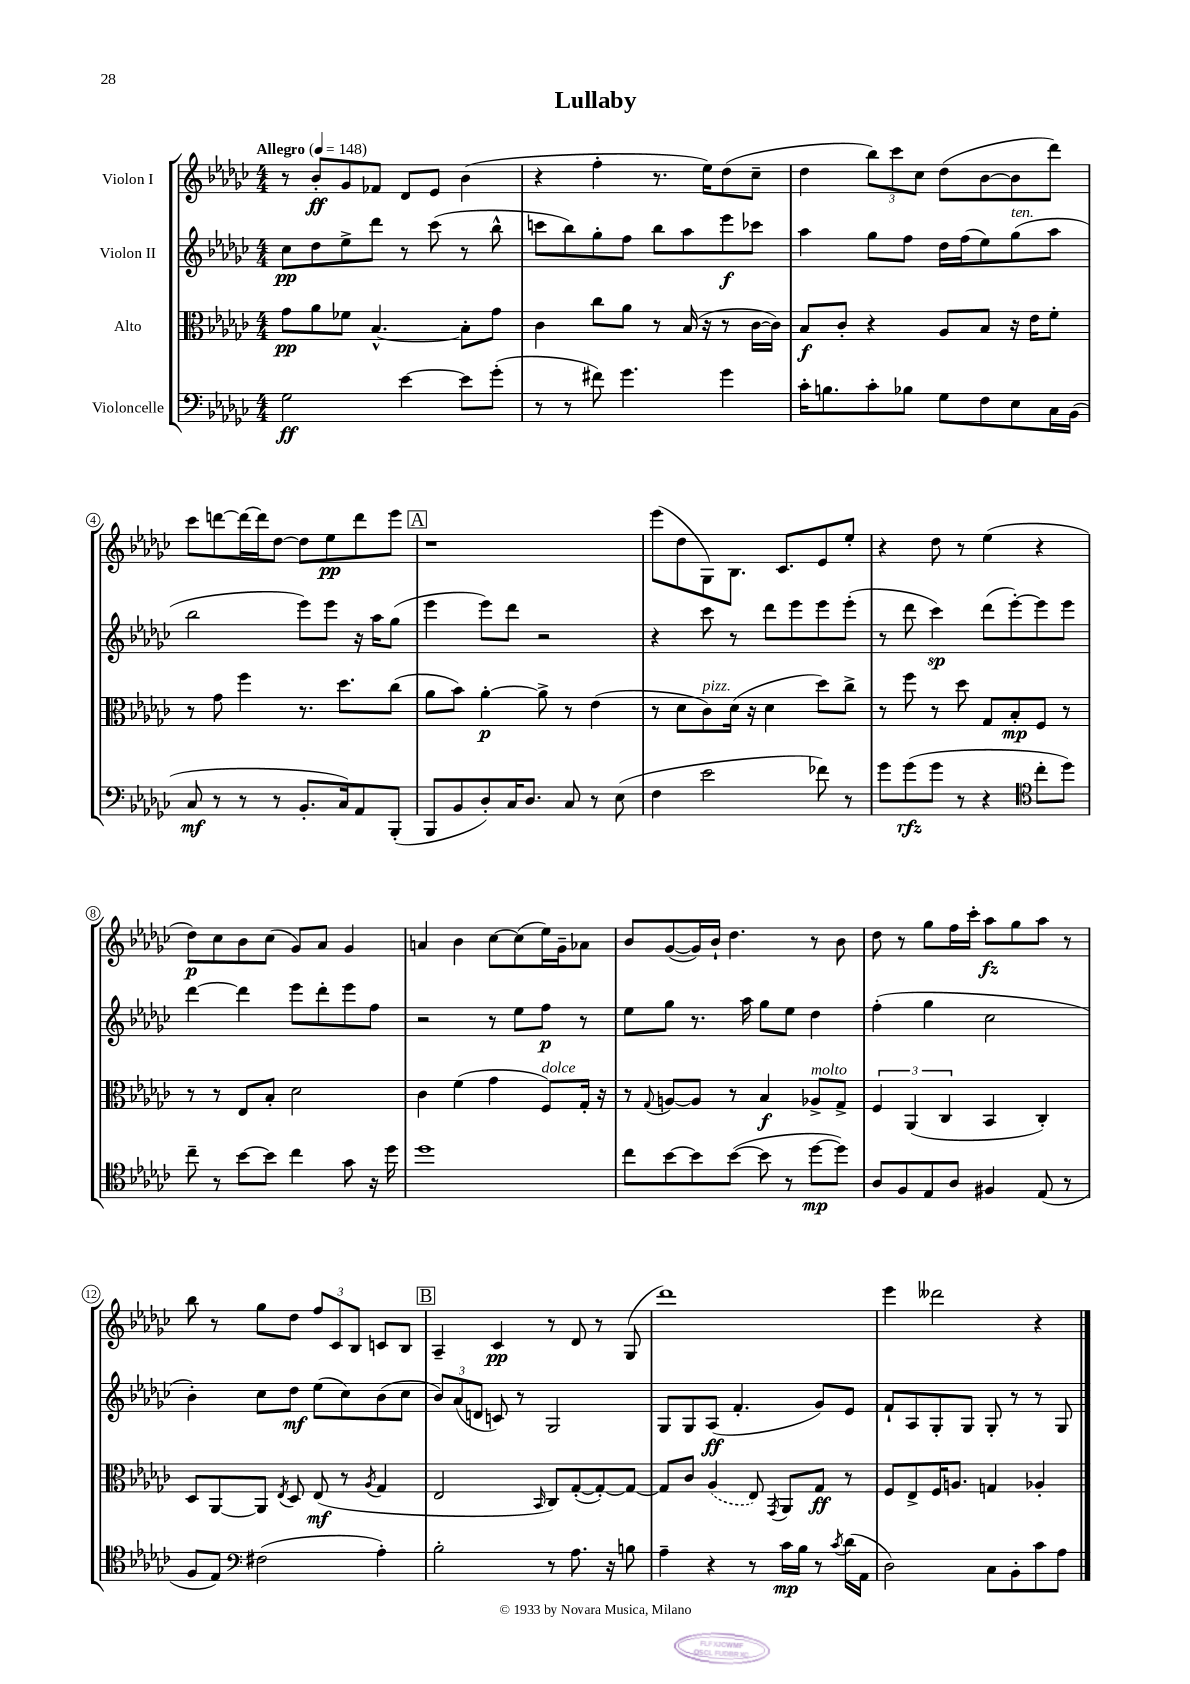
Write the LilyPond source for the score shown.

\header { title = "Lullaby" }
<<
\new StaffGroup <<
\new Staff = "s0" \with { instrumentName = "Violon I" } {
    \clef treble \key ges \major \numericTimeSignature \time 4/4 \tempo "Allegro" 4 = 148
    \autoBeamOff r8 bes'8[-.\ff ges'8 fes'8] des'8[ ees'8] bes'4( |
    r4 f''4-. r8. ees''16[) des''8( ces''8]-- |
    des''4 \tuplet 3/2 { bes''8[) ces'''8 ces''8] } des''8[( bes'8~ bes'8 des'''8]) |
    ces'''8[ d'''8~ d'''16~ d'''16 des''8]~ des''8[ ees''8\pp d'''8 ees'''8] |
    \mark \markup { \box "A" } r1 |
    ees'''8[( des''8 ges8) bes8.] ces'8.[ ees'8 ees''8]-. |
    r4 des''8 r8 ees''4( r4 |
    des''8[\p) ces''8 bes'8 ces''8]( ges'8[) aes'8] ges'4 |
    a'4 bes'4 ces''8[~ ces''8( ees''16) ges'16-- aes'8] |
    bes'8[ ges'8~( ges'16) bes'16]-! des''4. r8 bes'8 |
    des''8 r8 ges''8[ f''16 ces'''16]-. aes''8[\fz ges''8 aes''8] r8 |
    bes''8 r8 ges''8[ des''8] \tuplet 3/2 { f''8[ ces'8 bes8] } c'8[ bes8] |
    \mark \markup { \box "B" } aes4-- ces'4\pp r8 des'8 r8 ges8( |
    des'''1) |
    ees'''4 deses'''2 r4 \bar "|." |
}
\new Staff = "s1" \with { instrumentName = "Violon II" } {
    \clef treble \key ges \major \numericTimeSignature \time 4/4
    \autoBeamOff ces''8[\pp des''8 ees''8-> des'''8] r8 ces'''8( r8 bes''8-^ |
    c'''8[ bes''8) ges''8-. f''8] bes''8[ aes''8 ees'''8\f ces'''8] |
    aes''4 ges''8[ f''8] des''16[ f''16( ees''8) ges''8^\markup { \italic "ten." }( aes''8] |
    bes''2 ees'''8[) ees'''8] r16 aes''16[ ges''8]( |
    \mark \markup { \box "A" } ees'''4 ees'''8[) des'''8] r2 |
    r4 ces'''8 r8 des'''8[ ees'''8 ees'''8 ees'''8]-.( |
    r8 des'''8 ces'''4\sp) des'''8[( ees'''8~-.) ees'''8 ees'''8] |
    des'''4~ des'''4 ees'''8[ des'''8-. ees'''8 f''8] |
    r2 r8 ees''8[ f''8]\p r8 |
    ees''8[ ges''8] r8. aes''16 ges''8[ ees''8] des''4 |
    f''4-.( ges''4 ces''2 |
    bes'4-.) ces''8[ des''8]\mf ees''8[( ces''8) bes'8( ces''8] |
    \mark \markup { \box "B" } \tuplet 3/2 { bes'8[) aes'8( d'8] } c'8) r8 ges2 |
    ges8[ ges8 aes8]\ff( f'4.-. ges'8[) ees'8] |
    f'8[-! aes8 ges8-. ges8] ges8-. r8 r8 ges8 \bar "|." |
}
\new Staff = "s2" \with { instrumentName = "Alto" } {
    \clef alto \key ges \major \numericTimeSignature \time 4/4
    \autoBeamOff ges'8[\pp aes'8 fes'8] bes4.~-^ bes8[-. ges'8] |
    ces'4 ces''8[ aes'8] r8 bes16( r16 r8 ces'16[~ ces'16]) |
    bes8[\f ces'8]-. r4 aes8[ bes8] r16 ees'16[ f'8]-. |
    r8 ges'8 f''4 r8. des''8.[ ces''8]( |
    \mark \markup { \box "A" } aes'8[ bes'8]) aes'4~-.\p aes'8-> r8 ees'4( |
    r8 des'8[ ces'8^\markup { \italic "pizz." }) des'16]( r16 des'4 des''8[) ces''8]-> |
    r8 f''8 r8 des''8 ges8[ bes8-.\mp f8] r8 |
    r8 r8 ees8[ bes8]-. des'2 |
    ces'4 f'4( ges'4 f8[^\markup { \italic "dolce" }) ges16]-. r16 |
    r8 \appoggiatura { ges8 } a8[~ a8] r8 bes4\f aes8[->^\markup { \italic "molto" } ges8]-> |
    \tuplet 3/2 { f4 aes,4( ces4 } bes,4 ces4-.) |
    des8[ aes,8~ aes,8] \acciaccatura { ees8 } des8 ees8\mf( r8 \acciaccatura { aes8 } ges4 |
    \mark \markup { \box "B" } ees2 \grace { bes,16 } ces8[) ges8~-.( ges8~-.) ges8]~ |
    ges8[ ces'8] \once \slurDashed aes4( ees8) \acciaccatura { ges,8 } aes,8[ ges8]\ff r8 |
    f8[ ees8-> f16 a8.] g4 aes4-. \bar "|." |
}
\new Staff = "s3" \with { instrumentName = "Violoncelle" } {
    \clef bass \key ges \major \numericTimeSignature \time 4/4
    \autoBeamOff ges2\ff ees'4~ ees'8[ ges'8]-.( |
    r8 r8 fis'8) ges'4. ges'4 |
    ces'16[-. b8. ces'8-. bes8] ges8[ f8 ees8 ces16 bes,16]( |
    ces8\mf r8 r8 r8 bes,8.[-. ces16) aes,8 bes,,8]-.( |
    \mark \markup { \box "A" } bes,,8[ bes,8 des8-.) ces16 des8.] ces8 r8 ees8( |
    f4 ees'2 fes'8) r8 |
    ges'8[ ges'8\rfz( ges'8] r8 r4 \clef tenor ces''8[-. des''8]) |
    ces''8-- r8 bes'8[~ bes'8] ces''4 ges'8 r16 des''16 |
    des''1 |
    ces''8[ bes'8~ bes'8 bes'8]~( bes'8 r8 des''8[~\mp des''8]) |
    aes8[ f8 ees8 aes8] fis4 ees8( r8 |
    f8[ ees8]) \clef bass fis2( aes4-.) |
    \mark \markup { \box "B" } bes2-. r8 aes8. r16 b8 |
    aes4-- r4 r8 ces'16[\mp bes16] r8 \acciaccatura { ces'8 } des'16[( aes,16] |
    des2) ces8[ bes,8-. ces'8 aes8] \bar "|." |
}
>>
>>
\layout { \context { \Score \override BarNumber.stencil = #(make-stencil-circler 0.1 0.3 ly:text-interface::print) } }
